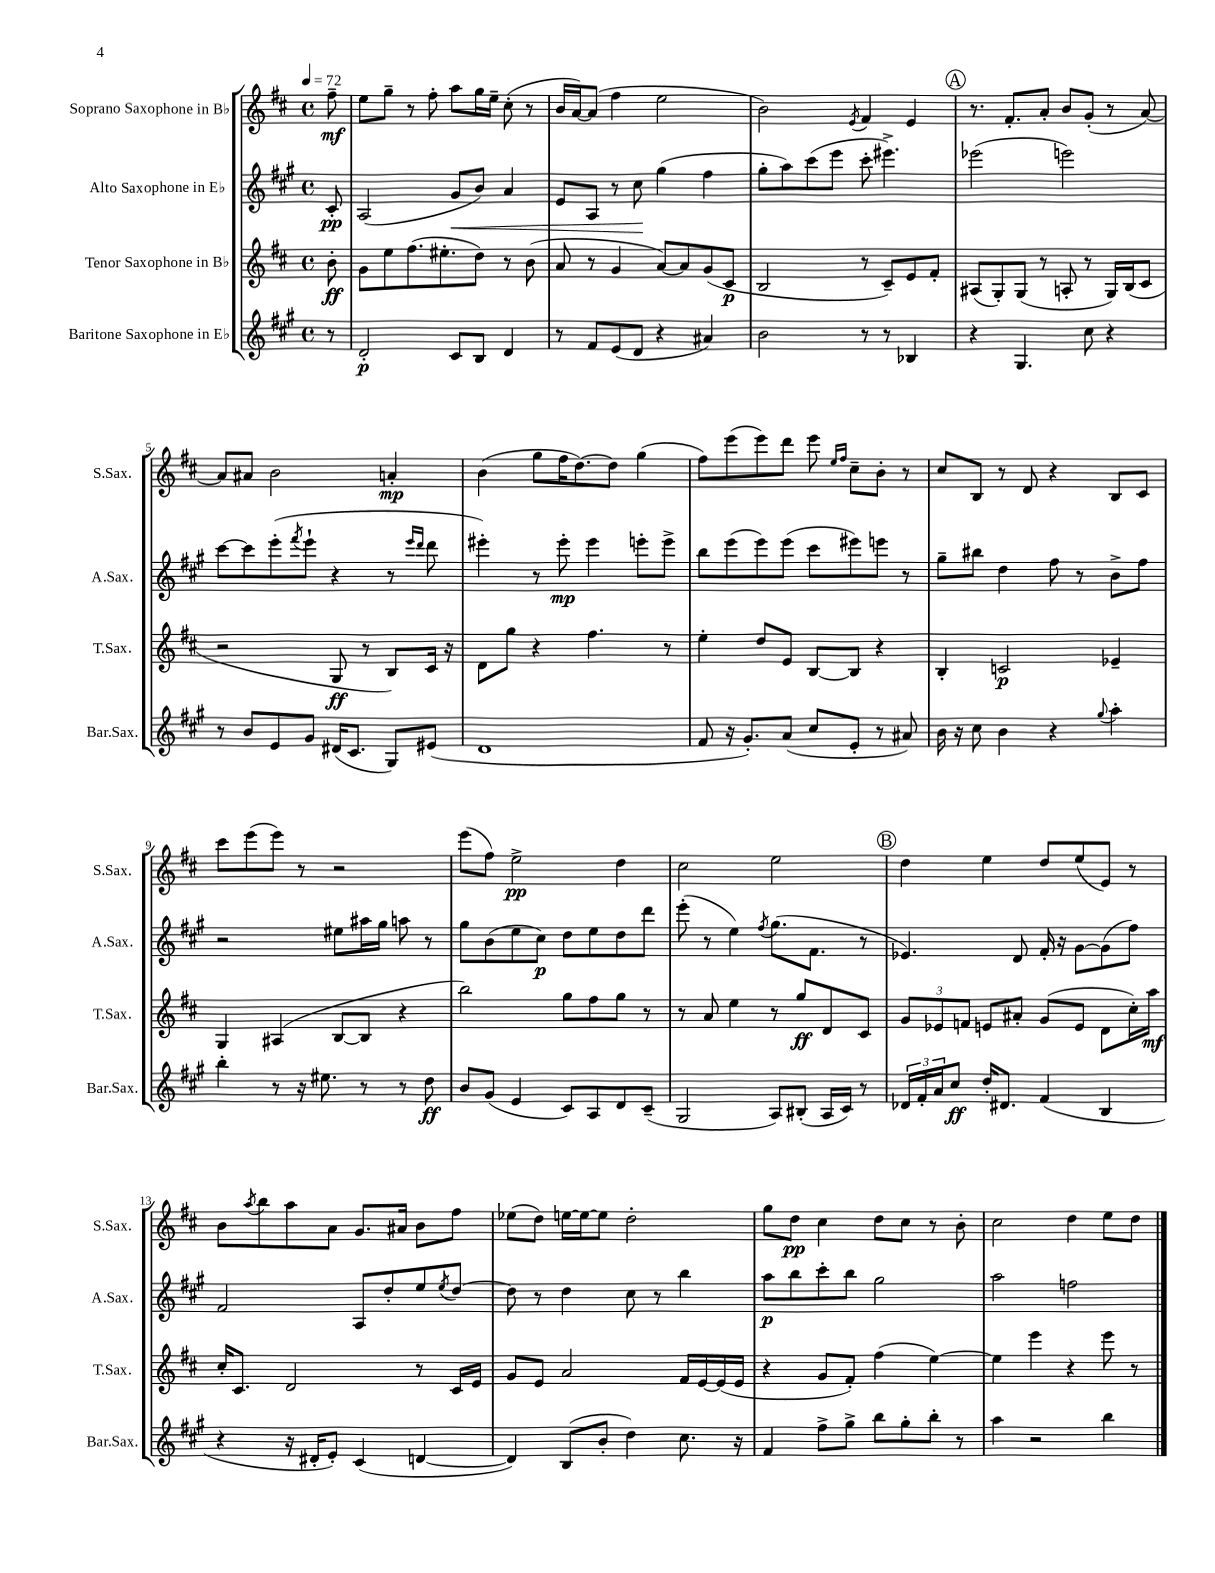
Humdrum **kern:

**kern	**kern	**kern	**kern
*staff4	*staff3	*staff2	*staff1
*clefG2	*clefG2	*clefG2	*clefG2
*k[f#c#g#]	*k[f#c#]	*k[f#c#g#]	*k[f#c#]
*M4/4	*M4/4	*M4/4	*M4/4
*met(c)	*met(c)	*met(c)	*met(c)
*MM72	*MM72	*MM72	*MM72
8r	8b'	8c#'	8ff#~
=	=	=	=
2d'	8g	(2A	8ee
.	8ee	.	8gg~
.	(8.ff#	.	8r
.	.	.	8ff#'
.	8.ee#'	.	.
8c#	.	8g#	8aa
8B	8dd)	8b)	16gg
.	.	.	16ee~
4d	8r	4a	(8cc#'
.	(8b	.	8r
=	=	=	=
8r	8a	8e	16b
.	.	.	[16a)
8f#	8r	8A	(8a]
(8e	4g	8r	4ff#
8d	.	8cc#	.
4r	[8a)	(4gg#	2ee
.	8a]	.	.
4a#)	(8g	4ff#	.
.	8c#	.	.
=	=	=	=
2b	2B	8gg#'	2b)
.	.	8aa)	.
.	.	(8ccc#	.
.	.	8eee	.
.	.	.	8qe
8r	8r	8ccc#'	4f#
8r	8c#~)	4.eee#^)	.
4B-	8e	.	4e
.	8f#'	.	.
=	=	=	=
4r	(8A#	(2eee-	8.r
.	8G')	.	.
.	.	.	8.f#'
4.G#	(8G	.	.
.	8r	.	8a'
.	8A'	2eee)	8b
8cc#	8r	.	(8g'
4r	16G)	.	8r
.	(16B	.	.
.	8c#	.	[8a)
=	=	=	=
8r	2r	[8ccc#	8a]
8b	.	8ccc#]	8a#
8e	.	(8eee'	2b
.	.	8qfff#	.
8g#	.	8eee`	.
(16d#	8G	4r	.
8.c#	.	.	.
.	8r	.	.
8G#)	8B)	8r	4a'
.	.	16qqeee	.
.	.	16qqddd	.
(8e#	16c#	8ddd	.
.	16r	.	.
=	=	=	=
1d	8d	4eee#')	(4b
.	8gg	.	.
.	4r	8r	8gg
.	.	8eee#'	16ff#
.	.	.	[8.dd)
.	4.ff#	4eee#	.
.	.	.	8dd]
.	.	8eee'	(4gg
.	8r	8eee^	.
=	=	=	=
8f#	4ee'	8bb	8ff#)
16r	.	(8eee	(8eee
8.g#')	.	.	.
.	8dd	8eee)	8eee)
(8a	8e	(8eee	8ddd
8cc#	[8B	8ccc#	8eee
.	.	.	16qqee
.	.	.	16qqff#
8e'	8B]	8eee#)	8cc#~
8r	4r	8eee	8b'
8a#)	.	8r	8r
=	=	=	=
16b	4B'	8gg#~	8cc#
16r	.	.	.
8cc#	.	8bb#	8B
4b	2c	4dd	8r
.	.	.	8d
4r	.	8ff#	4r
.	.	8r	.
8qqgg#	.	.	.
4aa'	4e-~	8b^	8B
.	.	8ff#	8c#
=	=	=	=
4bb'	4G	2r	8ccc#
.	.	.	(8eee
8r	(4A#	.	8eee)
16r	.	.	8r
8.ee#	.	.	.
.	[8B	8ee#	2r
8r	8B]	16aa#	.
.	.	16gg#	.
8r	4r	8aa	.
8dd	.	8r	.
=	=	=	=
8b	2bb)	8gg#	(8eee
(8g#	.	(8b	8ff#)
4e	.	8ee	2ee^
.	.	8cc#)	.
8c#)	8gg	8dd	.
8A	8ff#	8ee	.
8d	8gg	8dd	4dd
(8c#~	8r	8ddd	.
=	=	=	=
2G#	8r	(8eee'	2cc#
.	8a	8r	.
.	4ee	4ee)	.
.	.	8qff#	.
8A)	8r	(8.gg#	2ee
(8B#'	8gg	.	.
.	.	8.f#	.
16A	8d	.	.
16c#)	.	.	.
8r	8c#	8r	.
=	=	=	=
24d-	12g	4.e-)	4dd
24f#'	.	.	.
24a	12e-	.	.
8cc#	.	.	.
.	12f	.	.
16dd'	8e	.	4ee
8.d#	.	.	.
.	8a#'	8d	.
(4f#	(8g	16f#'	8dd
.	.	16r	.
.	8e	[8g#	(8ee
4B	8d	(8g#]	8e)
.	16cc#')	8ff#)	8r
.	16aa	.	.
=	=	=	=
4r	16cc#'	2f#	8b
.	8.c#	.	.
.	.	.	8qaa
.	.	.	8bb
16r	2d	.	8aa
16d#'	.	.	.
8e')	.	.	8a
(4c#	.	8A	8.g
.	.	8dd'	.
.	.	.	16a#
[4d	8r	8ee	8b
.	.	8qee	.
.	16c#	[8dd	8ff#
.	16e	.	.
=	=	=	=
4d])	8g	8dd]	(8ee-
.	8e	8r	8dd)
(8B	2a	4dd	[16ee
.	.	.	16ee_
8b'	.	.	8ee]
4dd)	.	8cc#	2dd'
.	.	8r	.
8.cc#	16f#	4bb	.
.	[16e	.	.
.	(16e]	.	.
16r	16e	.	.
=	=	=	=
4f#	4r	8aa	8gg
.	.	8bb	8dd
8ff#^	8g	8ccc#'	4cc#
8gg#^	8f#')	8bb	.
8bb	(4ff#	2gg#	8dd
8gg#'	.	.	8cc#
8bb'	[4ee)	.	8r
8r	.	.	8b'
=	=	=	=
4aa	4ee]	2aa	2cc#
2r	4eee	.	.
.	4r	2ff	4dd
4bb	8eee	.	8ee
.	8r	.	8dd
==	==	==	==
*-	*-	*-	*-
